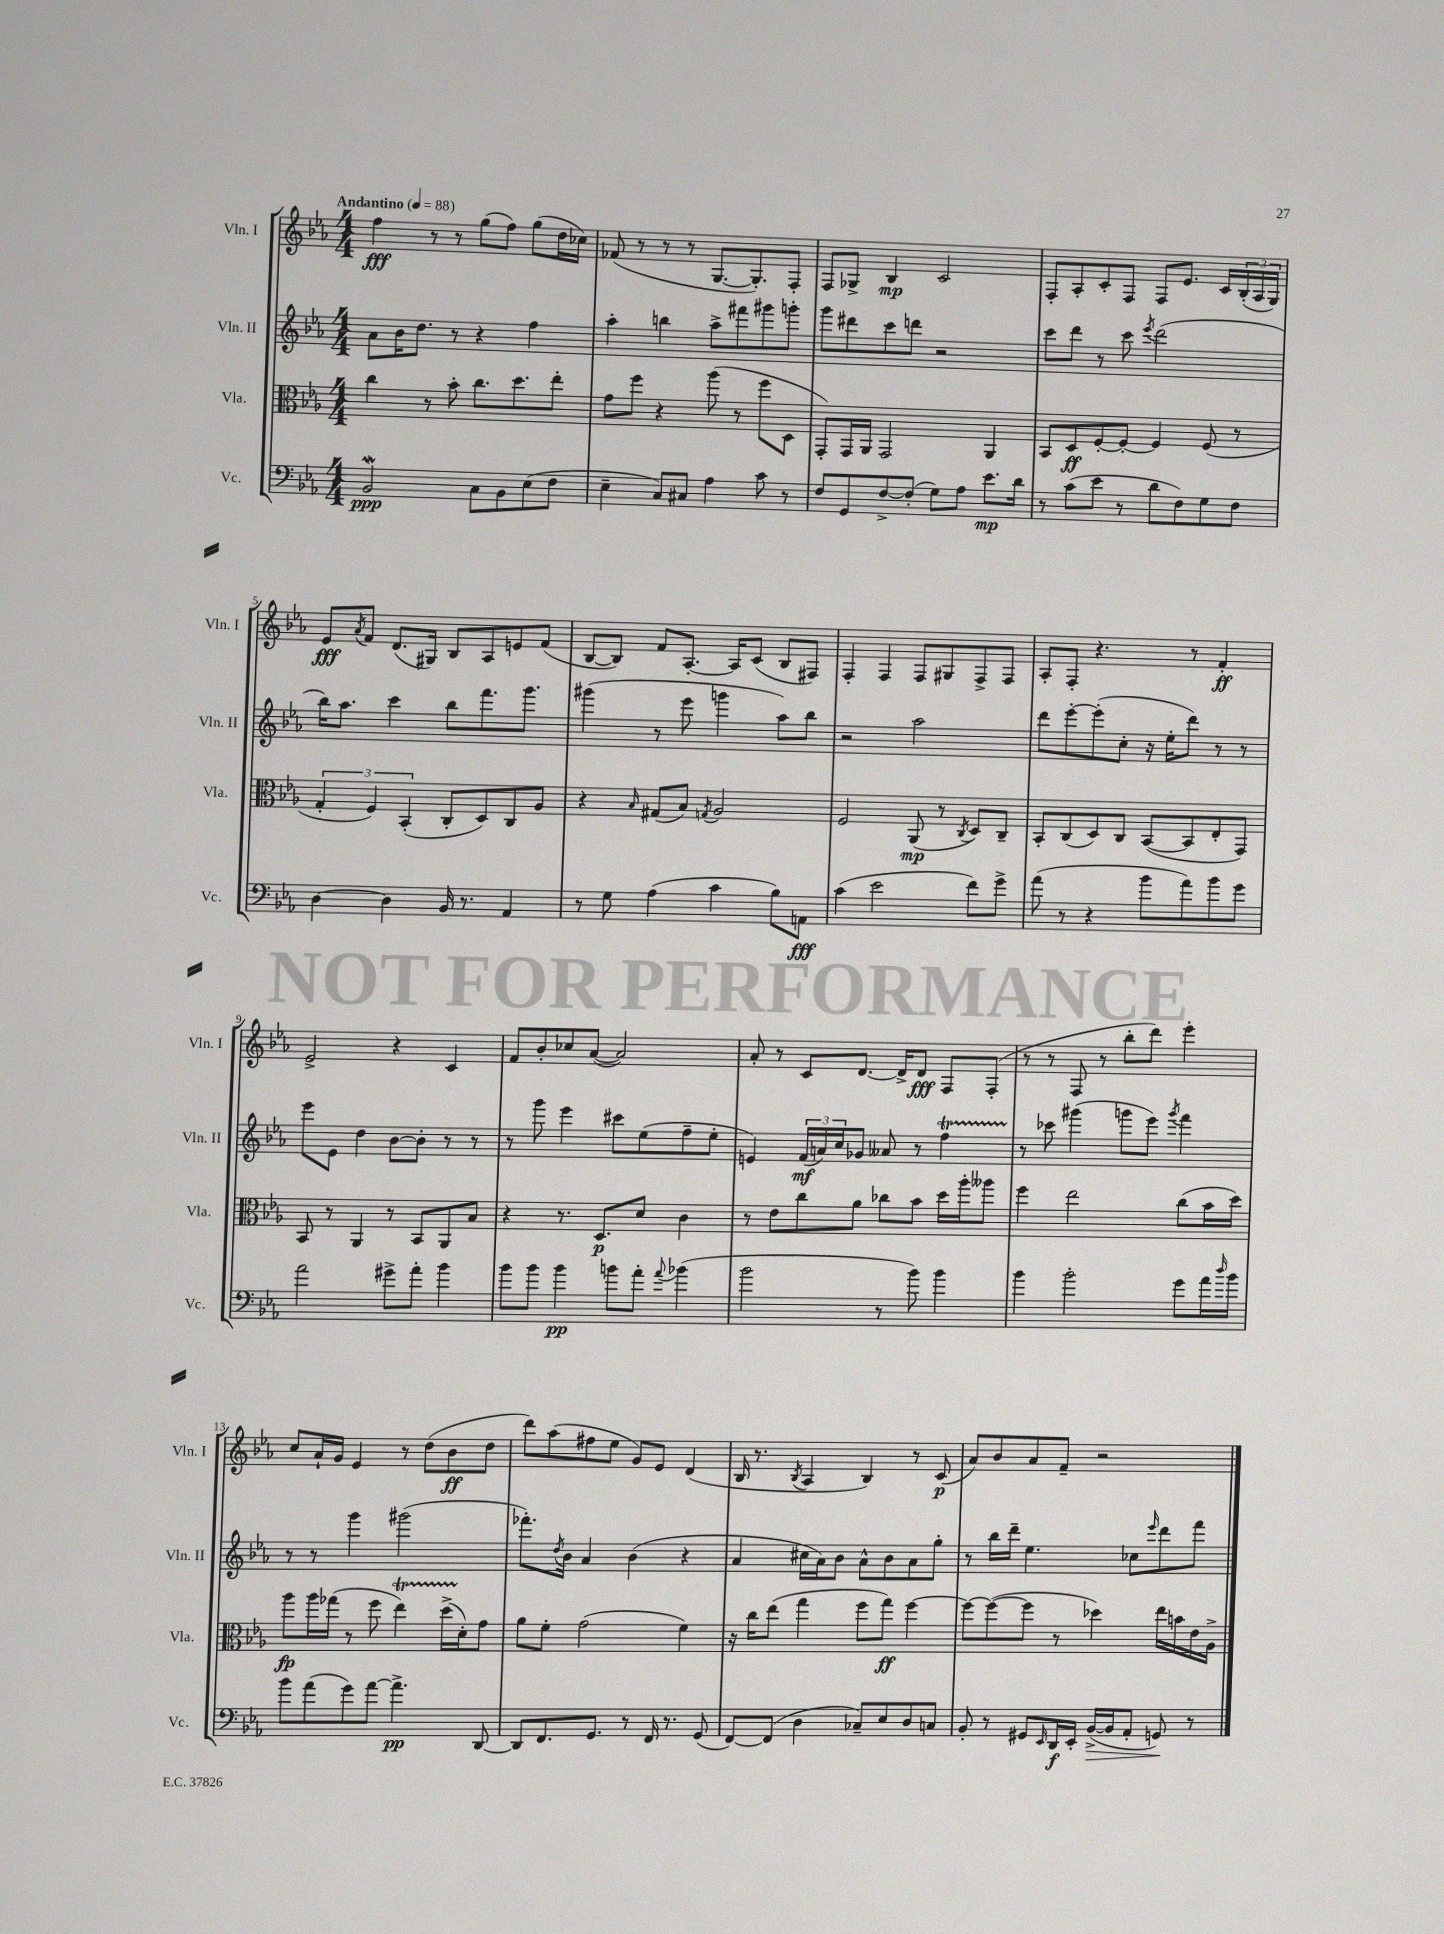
<<
\new StaffGroup <<
\new Staff = "s0" \with { instrumentName = "Vln. I" shortInstrumentName = "Vln. I" } {
    \clef treble \key ees \major \numericTimeSignature \time 4/4 \tempo "Andantino" 4 = 88
    f''4\fff r8 r8 g''8( f''8) g''8( d''16 ces''16) |
    fes'8( r8 r8 r8 g8.~ g8.-.) f8-. |
    f8 ges8-> bes4\mp c'2 |
    f8-. aes8-. c'8-. f8 f8 ees'8. c'16 \tuplet 3/2 { bes16-.( aes16 g16) } |
    ees'8\fff \acciaccatura { aes'8 } f'8 d'8.( gis16) bes8 aes8 e'8 f'8( |
    bes8~ bes8) f'8 aes8.~-. aes16 c'8( bes8 fis8) |
    f4-. f4 f8 gis8 f8-> f8 |
    aes8-. f8-. r4. r8 f'4-.\ff |
    ees'2-> r4 c'4 |
    f'8 bes'8-. ces''8 aes'8~( aes'2) |
    aes'8-. r8 c'8 d'8.~ d'16-> d'8\fff f8 f8-.( |
    r8 r8 f8 r8 bes''8-. d'''8) ees'''4-. |
    c''8 aes'16-! g'16 ees'4 r8 d''8( bes'8\ff d''8 |
    d'''8) aes''8( fis''8 ees''8 g'8) ees'8 d'4( |
    bes16 r8. \acciaccatura { bes8 } aes4 bes4) r8 c'8\p( |
    aes'8) bes'8 aes'8 f'8-- r2 \bar "|." |
}
\new Staff = "s1" \with { instrumentName = "Vln. II" shortInstrumentName = "Vln. II" } {
    \clef treble \key ees \major \numericTimeSignature \time 4/4
    aes'8 bes'16 d''8. r8 r4 f''4 |
    aes''4-. b''4 aes''8-> fis'''8 gis'''8 g'''8-. |
    g'''8 dis'''8 c'''8 d'''8 r2 |
    c'''8 d'''8 r8 c'''8 \acciaccatura { ees'''8 } d'''2( |
    bes''16) aes''8. c'''4 bes''8 f'''8. g'''8. |
    gis'''4( r8 ees'''8 g'''4 aes''8) bes''8 |
    r2 aes''2 |
    d'''8 ees'''8~-. ees'''8-.( c''8-. r16 ees''16-. d'''8) r8 r8 |
    ees'''8 ees'8 d''4 bes'8~ bes'8-. r8 r8 |
    r8 g'''8 ees'''4 cis'''8 ees''8( f''8-- ees''8-. |
    e'4) \tuplet 3/2 { f'16\mf( a'16) c''16 } ges'8 aeses'8 r8 f''4\startTrillSpan |
    r8\stopTrillSpan ces'''8 gis'''4( g'''8 ees'''8) \acciaccatura { g'''8 } f'''4 |
    r8 r8 g'''4 gis'''2( |
    fes'''8.-.) \acciaccatura { d''8 } bes'16 aes'4 bes'4( r4 |
    aes'4 cis''16 aes'16) bes'8 aes'8-^ bes'8 aes'8 g''8-. |
    r8 bes''16 d'''16-- ees''4. ces''8 \grace { ees'''16 } d'''8 f'''8 \bar "|." |
}
\new Staff = "s2" \with { instrumentName = "Vla." shortInstrumentName = "Vla." } {
    \clef alto \key ees \major \numericTimeSignature \time 4/4
    c''4 r8 bes'8-. c''8. d''8. ees''8-. |
    g'8 f''8 r4 aes''8( r8 f''8 d8 |
    g,8-.) g,16 aes,16 g,2 aes,4 |
    bes,8 d8\ff f8~-. f8~-. f4 f8( r8 |
    \tuplet 3/2 { g4-. f4) bes,4-.( } c8-. d8) c8 aes8 |
    r4 \grace { bes16 } gis8( bes8) \acciaccatura { g8 } aes2 |
    f2 aes,8\mp( r8 \acciaccatura { c8 } d8) c8-- |
    bes,8-. c8( d8) c8 bes,8~( bes,8 ees8-. g,8) |
    bes,8 r8 aes,4 r8 bes,8 aes,8 bes8 |
    r4 r8. d8.\p d'8 c'4 |
    r8 ees'8 c''8 aes'8 ces''8 bes'8 d''16 aes''16-. aeses''8 |
    f''4 ees''2 c''8( bes'16 d''16) |
    aes''8\fp aes''16 ges''16( r8 f''8 ees''4\startTrillSpan) d''16->( d'16-.\stopTrillSpan) g'8 |
    aes'8 f'8-. g'2( f'4) |
    r16 c''16 ees''8( g''4 f''8 g''8\ff) f''4~ |
    f''8~ f''8~( f''8 r8 des''4) ees''16 b'16 ees'16 aes16-> \bar "|." |
}
\new Staff = "s3" \with { instrumentName = "Vc." shortInstrumentName = "Vc." } {
    \clef bass \key ees \major \numericTimeSignature \time 4/4
    bes,2\mordent\ppp c8 bes,8 ees8( f8 |
    ees4-- c8) cis8 aes4 c'8 r8 |
    f8 g,8 f8~-> f8-.( g8) aes8 ees'8.\mp d'16 |
    r8 c'8( ees'8 r8 d'8 f8) g8 f8 |
    d4~ d4 bes,16 r8. aes,4 |
    r8 g8 aes4( c'4 bes8) a,8\fff |
    c'4( ees'2 f'8) g'8-> |
    aes'8( r8 r4 bes'8 aes'8) bes'8 g'8 |
    aes'2 gis'8-> aes'8-. bes'4 |
    bes'8 bes'8 bes'4\pp b'8 aes'8-. \appoggiatura { aes'8 } bes'4( |
    bes'2 r8 bes'8) bes'4 |
    bes'4 bes'2-. g'8 aes'16 \grace { d''16 } bes'16 |
    bes'8 aes'8( g'8) aes'8~ aes'4.->\pp d,8~ |
    d,8 f,8. g,8. r8 f,16 r8. g,8( |
    f,8~) f,8( d4 ces8--) ees8 d8 c8 |
    bes,8-. r8 gis,8 \grace { ees,16 } d,16\f ees,16-. bes,16~->\>( bes,16 aes,8-. g,8\!) r8 \bar "|." |
}
>>
>>
